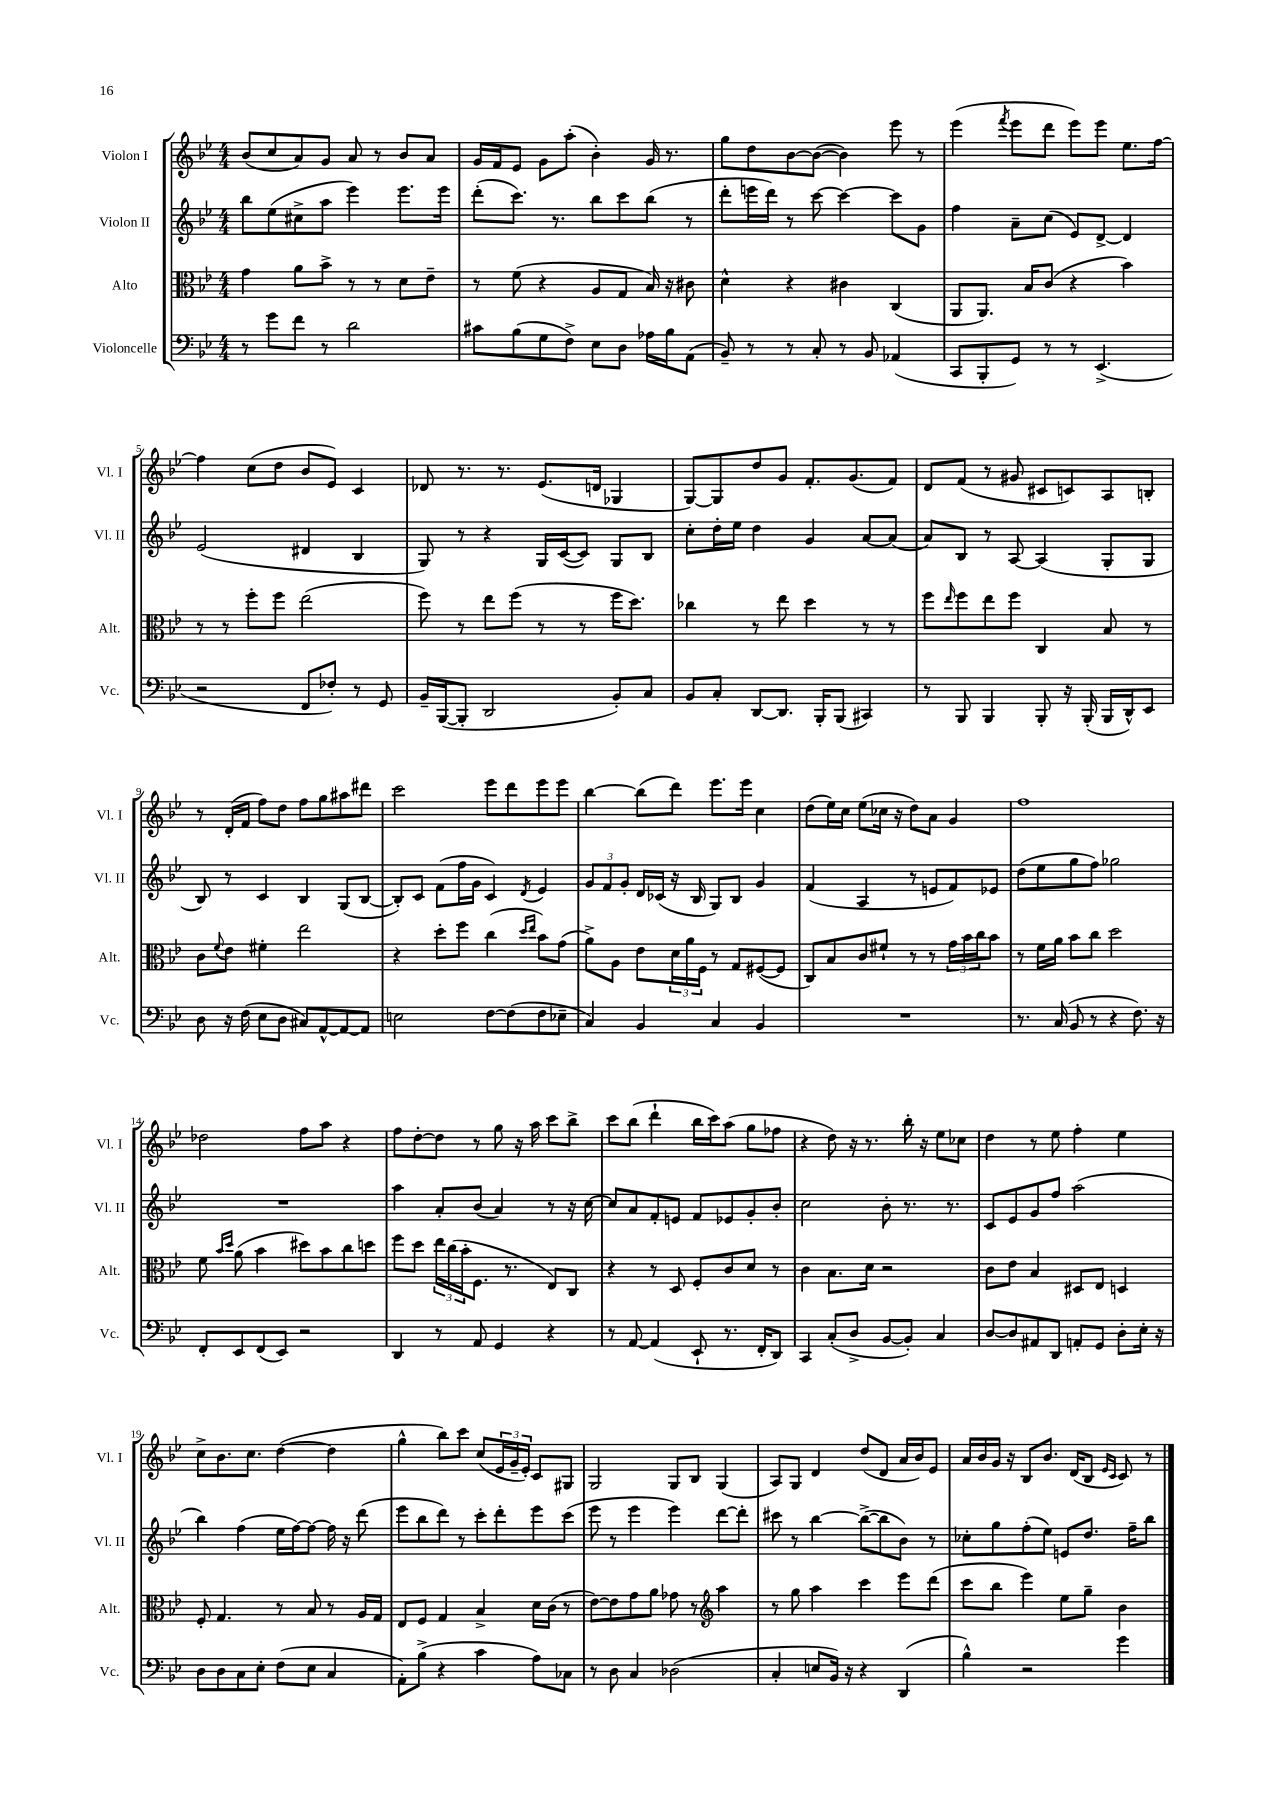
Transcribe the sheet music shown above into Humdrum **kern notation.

**kern	**kern	**kern	**kern
*staff4	*staff3	*staff2	*staff1
*clefF4	*clefC3	*clefG2	*clefG2
*k[b-e-]	*k[b-e-]	*k[b-e-]	*k[b-e-]
*M4/4	*M4/4	*M4/4	*M4/4
8r	4g	8bb-	(8b-
8g	.	(8ee-	8cc
8f	8a	8cc#^	8a)
8r	8b-^	8aa	8g
2d	8r	4eee-)	8a
.	8r	.	8r
.	8d	8.eee-	8b-
.	8e-~	.	8a
.	.	16eee-	.
=	=	=	=
8c#	8r	(8ddd'	16g
.	.	.	16f
(8B-	(8f	8.ccc)	8e-
8G	4r	.	8g
.	.	8.r	.
8F^)	.	.	(8aa'
8E-	8A	8bb-	4b-')
8D	8G	8ccc	.
16A-	16B-)	(8bb-	16g
16B-	16r	.	8.r
(8AA	8c#	8r	.
=	=	=	=
8BB-~)	4d^^	8ddd'	8gg
8r	.	16eee	8dd
.	.	16ddd)	.
8r	4r	8r	[8b-
8C'	.	[8ccc	(8b-_
8r	4c#	4ccc_	4b-])
8BB-	.	.	.
(4AA-	(4C	8ccc]	8eee-
.	.	8g	8r
=	=	=	=
8CC	8AA	4ff	(4eee-
8BBB-'	8.AA)	.	.
.	.	.	8qfff
8GG)	.	8a~	8eee-
.	16B-	.	.
8r	(8c	(8cc	8ddd
8r	4r	8e-)	8eee-)
(4.EE-^	.	[8d^	8eee-
.	4b-)	4d]	8.ee-
.	.	.	[16ff
=	=	=	=
2r	8r	(2e-	4ff]
.	8r	.	.
.	8ff'	.	(8cc
.	8ff	.	8dd
8FF	(2ee-	4d#	8b-
8F-')	.	.	8e-)
8r	.	4B-	4c
8GG	.	.	.
=	=	=	=
16BB-~	8ff)	8G)	8d-
([16BBB-	.	.	.
8BBB-']	8r	8r	8.r
2DD	8ee-	4r	.
.	.	.	8.r
.	(8ff	.	.
.	8r	16G	(8.e-
.	.	([16c	.
.	8r	8c])	.
.	.	.	16d
8BB-')	16ff	8G	4G-
.	8.dd)	.	.
8C	.	8B-	.
=	=	=	=
8BB-	4cc-	8cc'	[8G)
8C'	.	16dd'	8G]
.	.	16ee-	.
[8DD	8r	4dd	8dd
8.DD]	8ee-	.	8g
.	4dd	4g	8.f'
16BBB-'	.	.	.
(8BBB-	.	.	.
.	.	.	(8.g
4CC#)	8r	[8a	.
.	8r	(8a]	8f)
=	=	=	=
8r	8ff	8a)	8d
.	16qqee-	.	.
8BBB-	8ff	8B-	(8f
4BBB-	8ee-	8r	8r
.	8ff	[8A	8g#
8BBB-'	4C	(4A]	8c#
16r	.	.	8c)
(16BBB-'	.	.	.
16BBB-	8B-	8G'	8A
16DD^^)	.	.	.
8EE-	8r	8G	8B'
=	=	=	=
8D	8c	8B-)	8r
.	8qqf	.	.
16r	8e-	8r	(16d'
(16F	.	.	16f
8E-	4f#'	4c	8ff)
8D	.	.	8dd
8C#)	2ee-	4B-	8ff
[8AA^^	.	.	8gg
8AA_	.	(8G	8aa#
8AA]	.	[8B-	8ddd#
=	=	=	=
2E	4r	8B-'])	2ccc
.	.	8c	.
.	8dd'	(8f	.
.	8ff	16ff	.
.	.	16g	.
[8F	(4cc	4c)	8eee-
(8F]	.	.	8ddd
.	16qqdd	.	.
.	16qqee-	8qd	.
8F	8b-)	4e-	8eee-
8E-~	(8g	.	8eee-
=	=	=	=
4C)	8a^)	12g	[4bb-
.	.	12f	.
.	8A	.	.
.	.	12g'	.
4BB-	8e-	16d	(8bb-]
.	.	(16c-	.
.	24d	16r	8ddd)
.	24a	.	.
.	.	16B-	.
.	24F	.	.
4C	8r	8G)	8.eee-
.	8G	8B-	.
.	.	.	16eee-
4BB-	([8F#	4g	4cc
.	8F#]	.	.
=	=	=	=
1r	8C)	(4f	(8dd
.	8B-	.	16ee-)
.	.	.	16cc
.	8c	4A	(8ee-
.	8f#`	.	16cc-
.	.	.	16r
.	8r	8r	8dd)
.	8r	8e	8a
.	24g	8f)	4g
.	24b-	.	.
.	24cc	.	.
.	8b-	8e-	.
=	=	=	=
8.r	8r	(8dd	1ff
.	16f	8ee-	.
(16C	16a	.	.
8BB-	8b-	8gg	.
8r	8cc	8ff)	.
4r	2dd	2gg-	.
8.F)	.	.	.
16r	.	.	.
=	=	=	=
8FF'	8f	1r	2dd-
.	16qqb-	.	.
.	16qqdd	.	.
8EE-	(8a	.	.
(8FF	4b-	.	.
8EE-)	.	.	.
2r	8dd#)	.	8ff
.	8b-	.	8aa
.	8cc	.	4r
.	8dd	.	.
=	=	=	=
4DD	8ff	4aa	8ff
.	8dd	.	[8dd'
8r	24ee-	8a'	8dd]
.	(24cc	.	.
.	24b-'	.	.
8AA	8.F	(8b-	8r
4GG	.	4a)	8gg
.	8.r	.	.
.	.	.	16r
.	.	.	16aa
4r	8E-)	8r	8ccc
.	8C	16r	8bb-^
.	.	[16cc	.
=	=	=	=
8r	4r	8cc]	8ccc
[8AA	.	8a	(8bb-
(4AA]	8r	8f'	4ddd`
.	8D	8e	.
8EE-`	8F'	8f	16bb-
.	.	.	16ccc)
8.r	8c	8e-	(8aa
.	8d	8g'	8gg
16FF'	.	.	.
8DD)	8r	8b-'	8ff-
=	=	=	=
4CC	4c	2cc	4r
(8C'	8.B-	.	8dd)
8D^	.	.	16r
.	16d	.	8.r
[8BB-	2r	8b-'	.
8BB-'])	.	8.r	16bb-'
.	.	.	16r
4C	.	.	8ee-
.	.	8.r	.
.	.	.	8cc-
=	=	=	=
[8D	8c	8c	4dd
8D]	8e-	8e-	.
8AA#	4B-	8g	8r
8DD	.	8ff	8ee-
8AA'	8D#	(2aa	4ff'
8GG	8E-	.	.
8D'	4D	.	4ee-
16E-'	.	.	.
16r	.	.	.
=	=	=	=
8D	8F'	4bb-)	8cc^
8D	4.G	.	8.b-
8C	.	(4ff	.
.	.	.	8.cc
8E-'	.	.	.
(8F	8r	16ee-	([4dd
.	.	[16ff)	.
8E-	8B-	8ff_	.
4C	8r	16ff]	4dd]
.	.	16r	.
.	16A	(8ddd	.
.	16G	.	.
=	=	=	=
8AA')	8E-	8eee-	4gg^^
(8B-^	8F	8bb-	.
4r	4G	8ddd)	8bb-)
.	.	8r	8ccc
4c	4B-^	8ccc'	(8cc
.	.	8ddd'	24e-
.	.	.	24g~
.	.	.	24e-')
8A)	16d	8eee-	8c
.	(16c	.	.
8C-	8r	(8ccc	8G#
=	=	=	=
8r	[8e-)	8eee-	2G
8D	8e-]	8r	.
4C	8g	4eee-	.
.	8a	.	.
(2D-	8g-	4eee-)	8G
.	8r	.	8B-
*	*clefG2	*	*
.	4aa	[8ddd	(4G
.	.	8ddd']	.
=	=	=	=
4C'	8r	8ccc#	8A)
.	8gg	8r	8G
8E	4aa	[4bb-	4d
16BB-)	.	.	.
16r	.	.	.
4r	4ccc	(8bb-^_	(8dd
.	.	8bb-]	8d
(4DD	8eee-	8b-)	16a
.	.	.	16b-)
.	(8ddd	8r	8e-
=	=	=	=
4B-^^)	8ccc	8cc-'	16a
.	.	.	16b-
.	8bb-	8gg	16g
.	.	.	16r
2r	4eee-)	(8ff'	8B-
.	.	8ee-)	8.b-
.	8ee-	8e	.
.	.	.	(16d
.	8gg~	8.dd	8B-
.	.	.	16qqe-
.	.	.	16qqc
4g	4b-	.	8c)
.	.	16ff~	.
.	.	8bb-	8r
==	==	==	==
*-	*-	*-	*-
